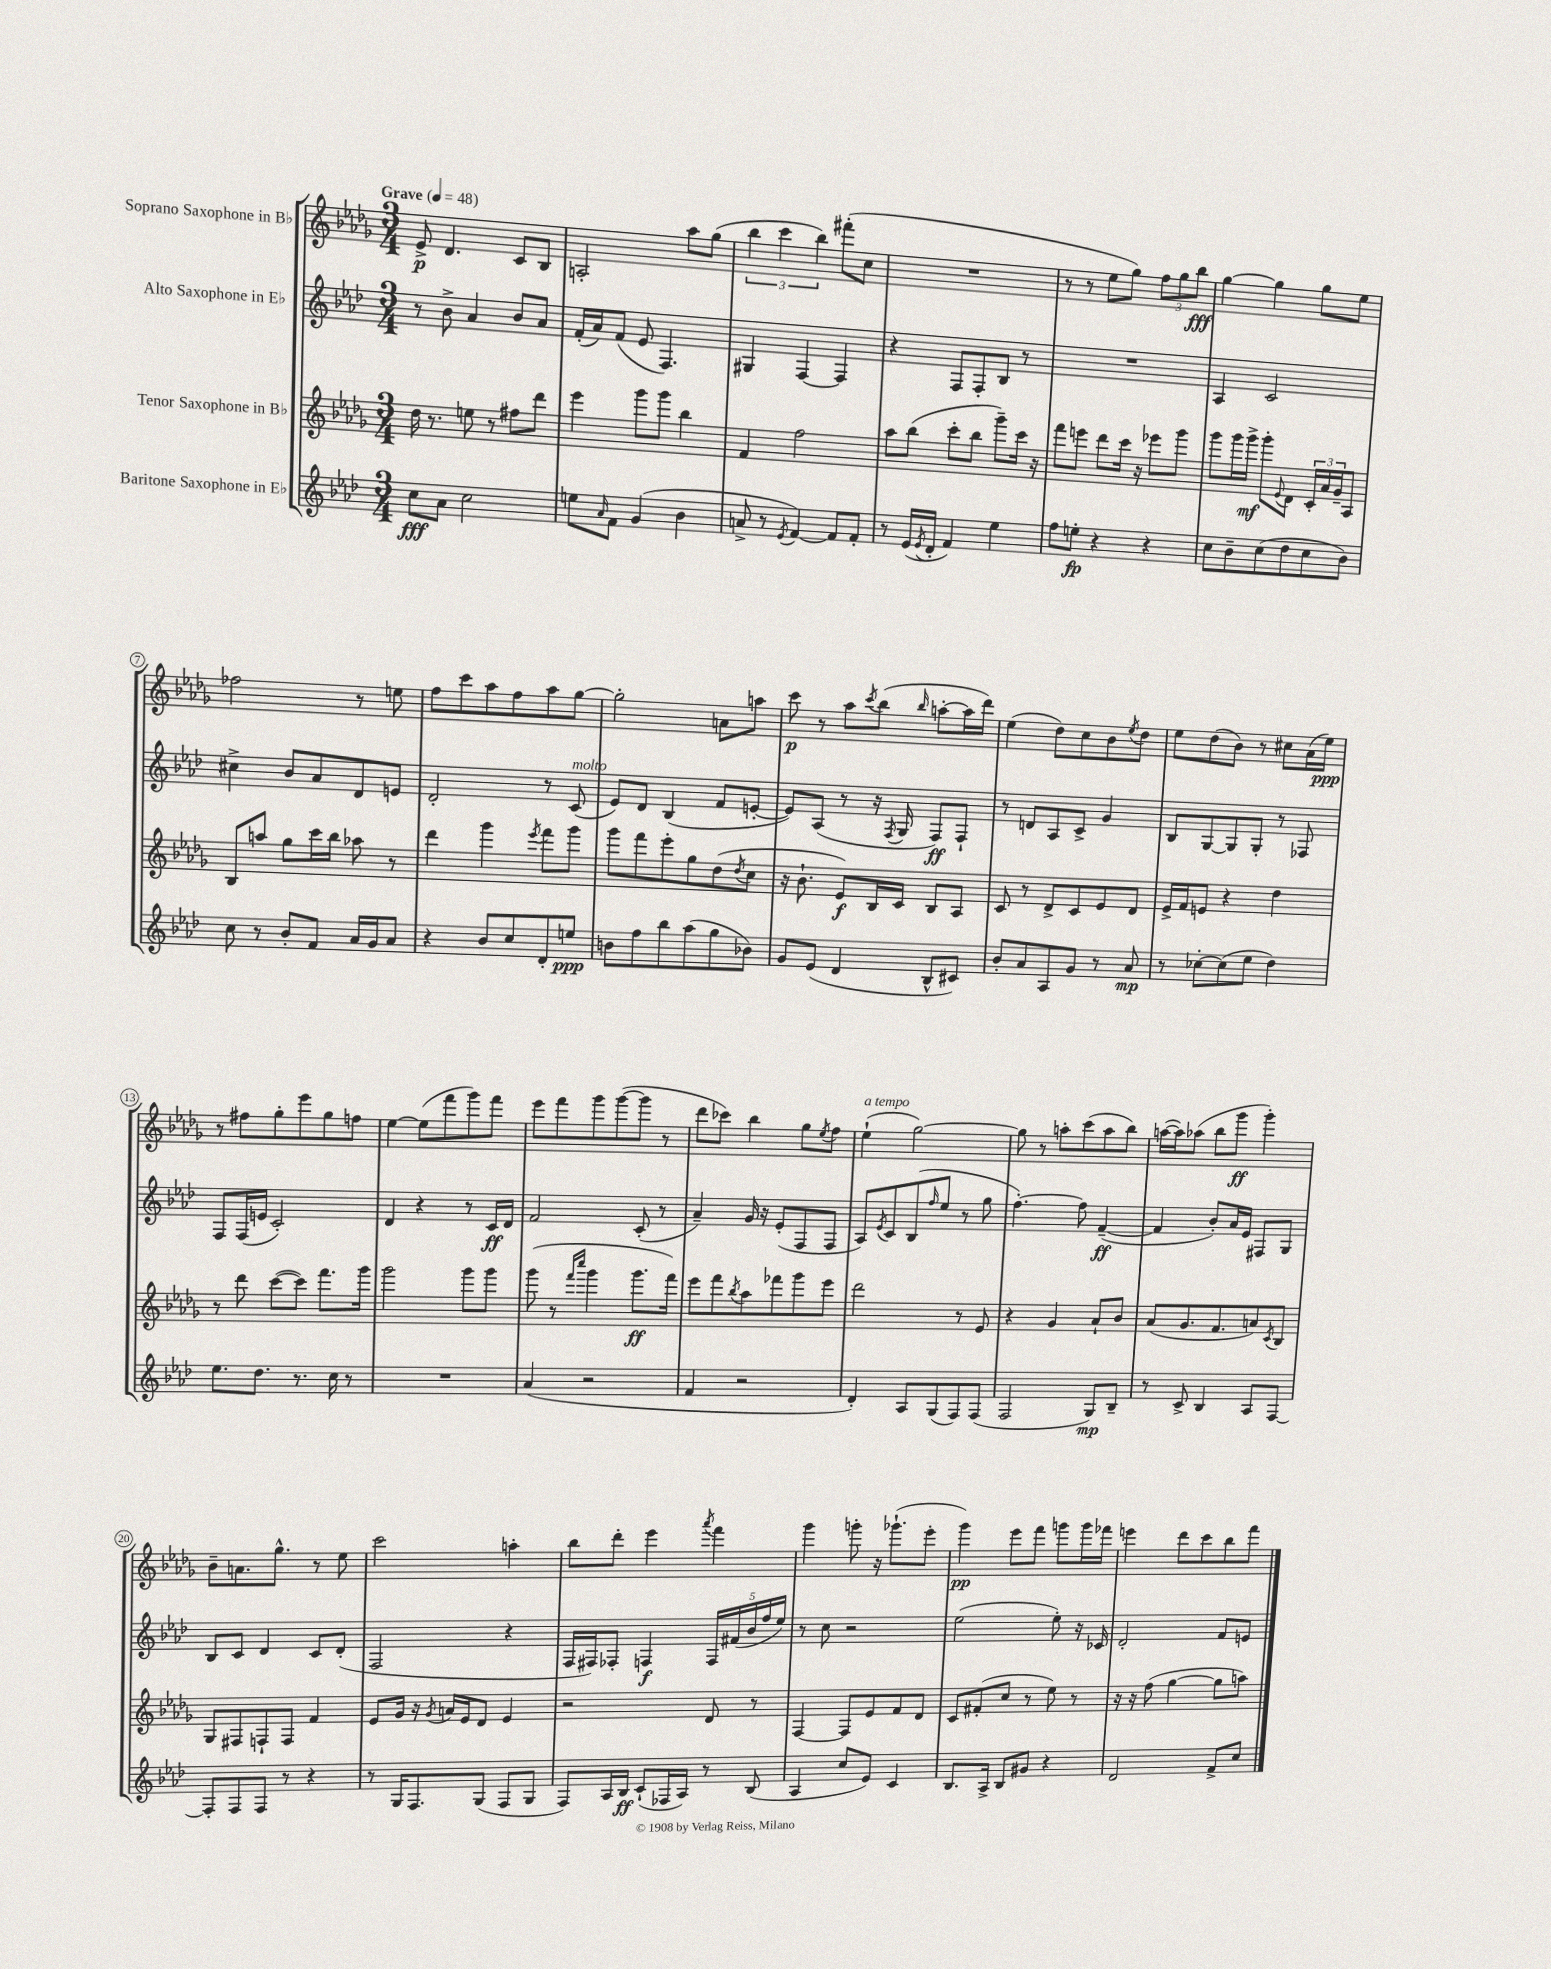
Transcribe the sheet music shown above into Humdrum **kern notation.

**kern	**kern	**kern	**kern
*staff4	*staff3	*staff2	*staff1
*clefG2	*clefG2	*clefG2	*clefG2
*k[b-e-a-d-]	*k[b-e-a-d-g-]	*k[b-e-a-d-]	*k[b-e-a-d-g-]
*M3/4	*M3/4	*M3/4	*M3/4
*MM48	*MM48	*MM48	*MM48
8cc	16dd-	8r	8e-^
.	8.r	.	.
8a-	.	8b-^	4.d-
2cc	8ee	4a-	.
.	8r	.	.
.	8ff#	8b-	8c
.	8ddd-	8a-	8B-
=	=	=	=
8ee	4eee-	(16f'	2A'
.	.	16a-)	.
16qqa-	.	.	.
8f	.	(8f	.
(4g	8ggg-	8e-	.
.	8ggg-	4.F)	.
4b-	4bb-	.	8aa-
.	.	.	(8gg-
=	=	=	=
8a^	4f	4G#	6bb-
8r	.	.	.
.	.	.	6ccc
8qe-	.	.	.
[4f)	2ff	[4F	.
.	.	.	6bb-)
8f]	.	4F]	(8fff#'
8f'	.	.	8cc
=	=	=	=
8r	8aa-	4r	2.r
(16e-	(8bb-	.	.
8qe-	.	.	.
16d-'	.	.	.
4f)	8ccc'	8F	.
.	8bb-	8F'	.
4ee-	8ggg-~)	8B-	.
.	16ccc	8r	.
.	16r	.	.
=	=	=	=
8ff	8fff	2.r	8r
8ee'	8eee	.	8r
4r	8ddd-	.	8ee-
.	16ccc	.	8gg-)
.	16r	.	.
4r	8eee-	.	12ff
.	.	.	12gg-
.	8ggg-	.	.
.	.	.	12bb-
=	=	=	=
8cc	8ggg-	4A-	[4gg-
8b-~	16ggg-	.	.
.	16ggg-^	.	.
(8cc	8ggg-'	2c	4gg-]
.	8qqe-	.	.
8dd-	8d-	.	.
8cc	24c'	.	8gg-
.	24a-	.	.
.	24g-~	.	.
8b-)	8A-	.	8ee-
=	=	=	=
8cc	8B-	4cc#^	2ff-
8r	8aa	.	.
8b-'	8gg-	8b-	.
8f	16ccc	8a-	.
.	16bb-	.	.
16a-	8aa-	8d-	8r
16g	.	.	.
8a-	8r	8e	8ee
=	=	=	=
4r	4ddd-	2d-'	8ff
.	.	.	8ccc
8b-	4ggg-	.	8aa-
8cc	.	.	8ff
.	8qeee-	.	.
8d-'	8fff	8r	8aa-
8ee	8ggg-	(8c	[8gg-
=	=	=	=
8b	8ggg-	8e-)	2gg-']
8ff	8fff	8d-	.
8bb-	8eee-'	(4B-	.
(8aa-	8gg-	.	.
8gg	(8dd-	8f	8a
.	8qdd-	.	.
8b-)	8cc	[8e'	8aa
=	=	=	=
8g	16r	8e])	8ccc
.	8.b-`	.	.
(8e-	.	(8A-	8r
4d-	8e-)	8r	8aa-
.	.	.	8qccc
.	16B-	16r	(8bb-
.	.	8qF	.
.	16c	16G	.
.	.	.	16qqbb-
8B-^^	8B-	8F)	[8aa'
8c#)	8A-	8F`	16aa]
.	.	.	16ddd-)
=	=	=	=
8b-'	8c	8r	(4ee-
8a-	8r	8d	.
8A-	8d-^	8A-	8dd-)
8g	8c	8c^	8cc
8r	8e-	4g	8b-
.	.	.	8qee-
8a-	8d-	.	8dd-
=	=	=	=
8r	16e-^	8B-	8ee-
.	16f	.	.
[8cc-'	8e	[8G	(8dd-
(8cc-]	4r	8G]	8b-)
8ee-	.	8G'	8r
4dd-)	4dd-	8r	8cc#
.	.	8F-	(16a-
.	.	.	16ee-)
=	=	=	=
8.ee-	8r	8F	8r
.	8ddd-	(16F	8ff#
8.dd-	.	16e	.
.	([8ccc	2c')	8gg-'
8.r	8ccc])	.	8eee-
.	8.fff	.	8gg-
16cc	.	.	.
8r	.	.	8ff
.	16ggg-	.	.
=	=	=	=
2.r	2ggg-	4d-	[4ee-
.	.	4r	(8ee-]
.	.	.	8fff
.	8ggg-	8r	8ggg-)
.	8ggg-	16c	8fff
.	.	16d-	.
=	=	=	=
(4a-	(8ggg-	2f	8eee-
.	8r	.	8fff
.	16qqfff	.	.
.	16qqcccc	.	.
2r	4ggg-	.	8ggg-
.	.	.	([8ggg-
.	8.ggg-	(8c'	8ggg-]
.	.	8r	8r
.	16fff)	.	.
=	=	=	=
4f	8eee-	4a-~)	8ddd-
.	8fff	.	8ccc-)
.	8qbb-	.	.
2r	8aa-	16g	4bb-
.	.	16r	.
.	8fff-	(8e-'	.
.	8ggg-	8F	8gg-
.	.	.	8qee-
.	8eee-	8F	8ff
=	=	=	=
4d-')	2ddd-	8A-)	(4ee-`
.	.	8qe-	.
.	.	8c	.
8A-	.	(8B-	[2gg-)
.	.	16qqff	.
(8G	.	8ee-	.
8F)	8r	8r	.
(8F	8e-	8gg	.
=	=	=	=
2F	4r	[4.ff')	8gg-]
.	.	.	8r
.	4g-	.	8aa'
.	.	8ff]	(8ccc
8G)	8a-`	([4f~	8aa
8B-~	8b-	.	8bb-)
=	=	=	=
8r	(8a-	4f]	([16aa
.	.	.	16aa])
8c^	8.g-	.	(8aa-
4B-	.	8b-')	8bb-
.	8.f	.	.
.	.	16a-	8ggg-
.	.	16e-	.
8A-	8a)	8F#	4ggg-')
.	8qc	.	.
[8F	8B-	8G	.
=	=	=	=
8F']	8G-	8B-	8b-~
8F	8F#	8c	8.a
8F	8F`	4d-	.
.	.	.	8.gg-^^
8r	8F	.	.
4r	4f	8c	8r
.	.	(8d-'	8ee-
=	=	=	=
8r	8e-	2F	2ccc
16G	16g-	.	.
8.F	16r	.	.
.	8qg-	.	.
.	16a	.	.
.	16e-	.	.
(8G	8d-	.	.
8F	4e-	4r	4aa'
8G	.	.	.
=	=	=	=
8F)	2r	16F	8bb-
.	.	16F#)	.
16A-	.	8F-'	8ddd-'
16B-	.	.	.
(8c`	.	4F	4eee-
16F-	.	.	.
16A-)	.	.	.
.	.	.	8qaaa-
8r	8d-	20F	4fff
.	.	(20f#	.
.	.	20b-	.
(8B-	8r	.	.
.	.	20ff	.
.	.	20ee-)	.
=	=	=	=
4A-	[4F	8r	4ggg-
.	.	8cc	.
8cc	8F]	2r	8ggg'
8e-)	8e-	.	16r
.	.	.	(8.ggg-`
4c	8f	.	.
.	8d-	.	8eee-'
=	=	=	=
8.B-	8c	(2ee-	4ggg-)
.	(8f#'	.	.
16A-^	.	.	.
8B-	8cc	.	8eee-
8g#	8r	.	8fff
4r	8ee-)	8ee-')	8ggg
.	8r	16r	16ggg
.	.	16c-	16fff-
=	=	=	=
2d-	16r	2d-'	4eee
.	16r	.	.
.	(8ff	.	.
.	[4gg-	.	8ddd-
.	.	.	8ccc
8f^	8gg-]	8f	8bb-
8cc	8aa)	8e	8fff
==	==	==	==
*-	*-	*-	*-
